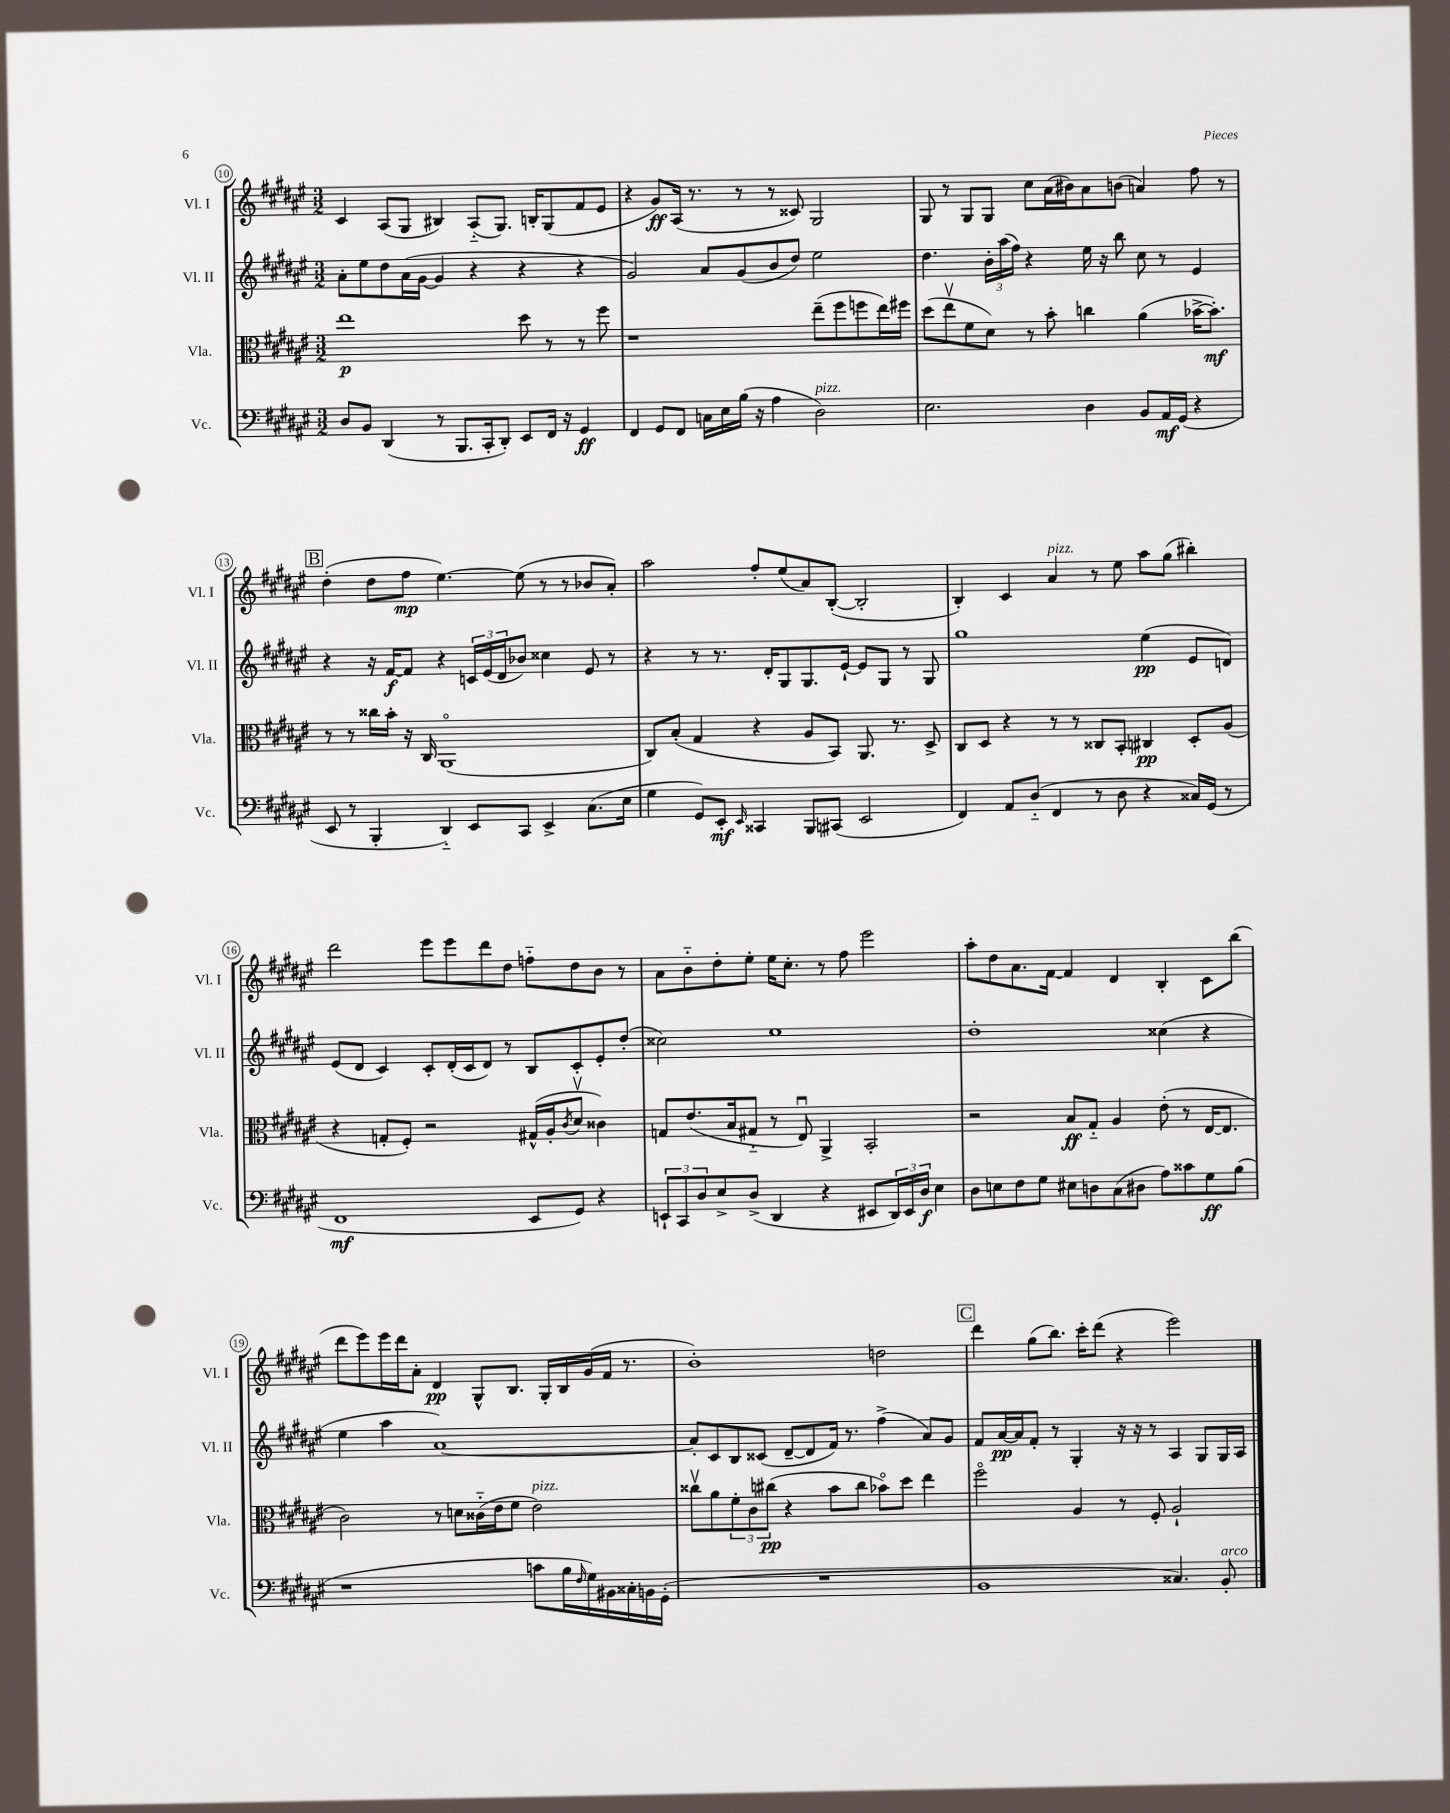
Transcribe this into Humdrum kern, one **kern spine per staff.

**kern	**kern	**kern	**kern
*staff4	*staff3	*staff2	*staff1
*clefF4	*clefC3	*clefG2	*clefG2
*k[f#c#g#d#a#e#]	*k[f#c#g#d#a#e#]	*k[f#c#g#d#a#e#]	*k[f#c#g#d#a#e#]
*M3/2	*M3/2	*M3/2	*M3/2
8D#/L	1ee#	8a#'\L	4c#/
8BB/J	.	8ee#\	.
(4DD#/	.	8dd#\	(8A#/L
.	.	(16a#\L	8G#/J
.	.	[16g#\JJ	.
8r	.	4g#/]	4B#/)
8.BBB/L	.	.	.
.	.	4r	(8A#'~/L
16CC#'/k	.	.	.
8DD#'/J)	.	.	8.G#/J)
8EE#/L	8dd#\	4r	.
.	.	.	16B'/LK
16FF#/Jk	8r	.	(8G#/
16r	.	.	.
4GG#/	8r	4r	8f#/
.	8ff#\	.	8e#/J
=	=	=	=
4FF#/	1r	2g#/)	4r
8GG#/L	.	.	8g#/L)
8FF#/J	.	.	(16A#/Jk
.	.	.	8.r
16C\LL	.	8a#/L	.
16E#\	.	.	.
(16B\JJ	.	(8g#/	8r
16r	.	.	.
4A#\	.	8b/	8r
.	.	8dd#/J)	8c##/)
2D#\)	(8ee#~\L	2ee#\	2G#/
.	8ff#\	.	.
.	8ff\	.	.
.	16ee#\L)	.	.
.	16ff#\JJ	.	.
=	=	=	=
2.E#\	(8dd#\L	4.dd#\	8G#/
.	8ee#v\	.	8r
.	8f#\	.	8G#/L
.	8d#\J)	24b'\LL	8G#/J
.	.	(24aa#\	.
.	.	24ff#\JJ)	.
.	8r	4r	8cc#\L
.	8b'\	.	(16a#\L
.	.	.	16b#\J)
4D#\	4cc\	16ee#\	8a#\
.	.	16r	.
.	.	8bb\	(8b\J
8BB/L	(4a#\	8cc#\	4a/)
16AA#/L	.	8r	.
(16GG#/JJ	.	.	.
4r	[16b-^\LK	4e#/	8ff#\
.	8.b-'\]J)	.	.
.	.	.	8r
=	=	=	=
8EE#/	8r	4r	(4dd#'\
8r	8r	.	.
4BBB'/	16cc##\LL	16r	8dd#\L
.	16b'\JJ	[16f#/LK	.
.	16r	8f#/]J	8ff#\J
.	16C#/	.	.
4DD#'~/)	(1AA#o	4r	[4.ee#\)
8EE#/L	.	24c/LL	.
.	.	(24e#/	.
.	.	24d#/J	.
8CC#/J	.	8b-/J)	(8ee#\]
4EE#^/	.	4cc##\	8r
.	.	.	8r
(8.C#\L	.	8e#/	8b-/L
.	.	8r	8a#'/J)
16E#\Jk	.	.	.
=	=	=	=
4G#\	8C#/L)	4r	2aa#\
.	(8B'/J	.	.
8GG#/L)	4G#/	8r	.
8EE#'/J	.	8.r	.
16qqEE#/	.	.	.
4CC##/	4r	.	8ff#'/L
.	.	16d#'/LK	.
.	.	8G#/	(8ee#/
8BBB/L	8A#/L	8.G#/	8a#/)
(8CC#/J	8BB/J)	.	([8B'/J
.	.	[16e#`/Jk	.
2EE#/	8.AA#/	8e#/]L	2B'/]
.	.	8G#/J	.
.	8.r	.	.
.	.	8r	.
.	8D#^/	8G#/	.
=	=	=	=
4FF#/)	8C#/L	1gg#	4B'/)
.	8D#/J	.	.
8AA#/L	4r	.	4c#/
(8D#'~/J	.	.	.
4FF#/	8r	.	4a#/
.	8r	.	.
8r	8C##/L	.	8r
8D#\	8BB'/J	.	8ee#\
4r	4C#/	(4ee#\	8aa#\L
.	.	.	(8gg#\J
16C##/LL)	8D#'/L	8e#/L	4bb#'\)
(16GG#/JJ	.	.	.
8r	(8A#/J	8d/J)	.
=	=	=	=
1FF#	4r	(8e#/L	2ddd#\
.	.	8d#/J	.
.	8G'/L	4c#/)	.
.	8F#'/J)	.	.
.	2r	8c#'/L	8eee#\L
.	.	(16d#'/L	8eee#\
.	.	16c#/J	.
.	.	8d#/J)	8ddd#\
.	.	8r	8dd#\J
8EE#/L	(16G#^^/LL	8B/L	8ff'~\L
.	16A#'/J	.	.
.	8qc#/	.	.
8GG#/J)	8d#v/J	8c#'/	8dd#\
4r	4c##\)	8e#'/	8b\J
.	.	(8dd#'/J	8r
=	=	=	=
12EE`/L	8G/L	2cc##\)	8a#\L
12CC#/	.	.	.
.	(8.e#/	.	8b'~\
12D#/	.	.	.
8E#^/	.	.	8dd#'\
.	16B/k	.	.
(8D#^/J	8G#'~/J	.	8ee#'\J
4DD#/	8r	1ee#	16ee#\LK
.	.	.	8.cc#'\J
.	8E#u/)	.	.
4r	4AA#^/	.	8r
.	.	.	8ff#\
8EE#/L	2BB'/	.	2eee#\
24DD#/L)	.	.	.
24EE#/	.	.	.
24D#/JJ	.	.	.
4E#\	.	.	.
=	=	=	=
8D#\L	2r	1dd#'	8aa#'\L
8E\	.	.	8dd#\
8F#\	.	.	8.a#\
8G#\J	.	.	.
.	.	.	[16f#\Jk
8E#\L	8B/L	.	4f#/]
8D\	8G#'~/J	.	.
(8C#\	4A#/	.	4d#/
8D#\J	.	.	.
8A#\L)	(8e#'\	(4cc##\	4B'/
8c##\	8r	.	.
8G#\	[16E#/LK	4r	8c#\L
.	8.E#/]J	.	.
(8B\J	.	.	(8bb\J
=	=	=	=
1r	2c#\)	4ee#\	8ddd#\L
.	.	.	8eee#\)
.	.	4aa#\	16eee#\L
.	.	.	16ddd#\J
.	.	.	8a#'\J
.	8r	[1a#)	4d#/
.	8d\L	.	.
.	(16c##'~\L	.	8G#^^/L
.	16e#\J	.	.
.	8f#\J	.	8.B/J
8c\L	2e#\)	.	.
.	.	.	16G#'/LL
16B\L	.	.	16B/
16qqF#/	.	.	.
16G#\)	.	.	(16g#/
16BB#\	.	.	16f#/JJ
16C##'\	.	.	8.r
16BB\	.	.	.
(16GG#'\JJ	.	.	.
=	=	=	=
1.r	8cc##v\L	8a#'/]L	1b')
.	8a#\	8c#/	.
.	12f#'\	8B/	.
.	12c#\	.	.
.	.	(8c##/J	.
.	(12cc#\J	.	.
.	4r	[8d#~/L	.
.	.	8d#/]	.
.	8b\L	16f#/Jk)	.
.	.	8.r	.
.	8cc#\J	.	.
.	8b-o\L)	(4ff#^\	2dd\
.	8dd#\J	.	.
.	4ee#\	8a#/L)	.
.	.	8g#/J	.
=	=	=	=
1BB	2ff#o\	8f#/L	4ddd#\
.	.	[16a#/L	.
.	.	16a#/]J	.
.	.	8f#'/J	(8gg#\L
.	.	8r	8.bb\J)
.	4A#/	4G#'/	.
.	.	.	16ccc#'\LK
.	.	.	(8ddd#\J
.	8r	16r	4r
.	.	16r	.
.	8F#'/	8r	.
4.C##/)	2A#`/	4A#/	2eee#\)
.	.	8G#/L	.
8BB'/	.	16G#/L	.
.	.	16A#/JJ	.
==	==	==	==
*-	*-	*-	*-
